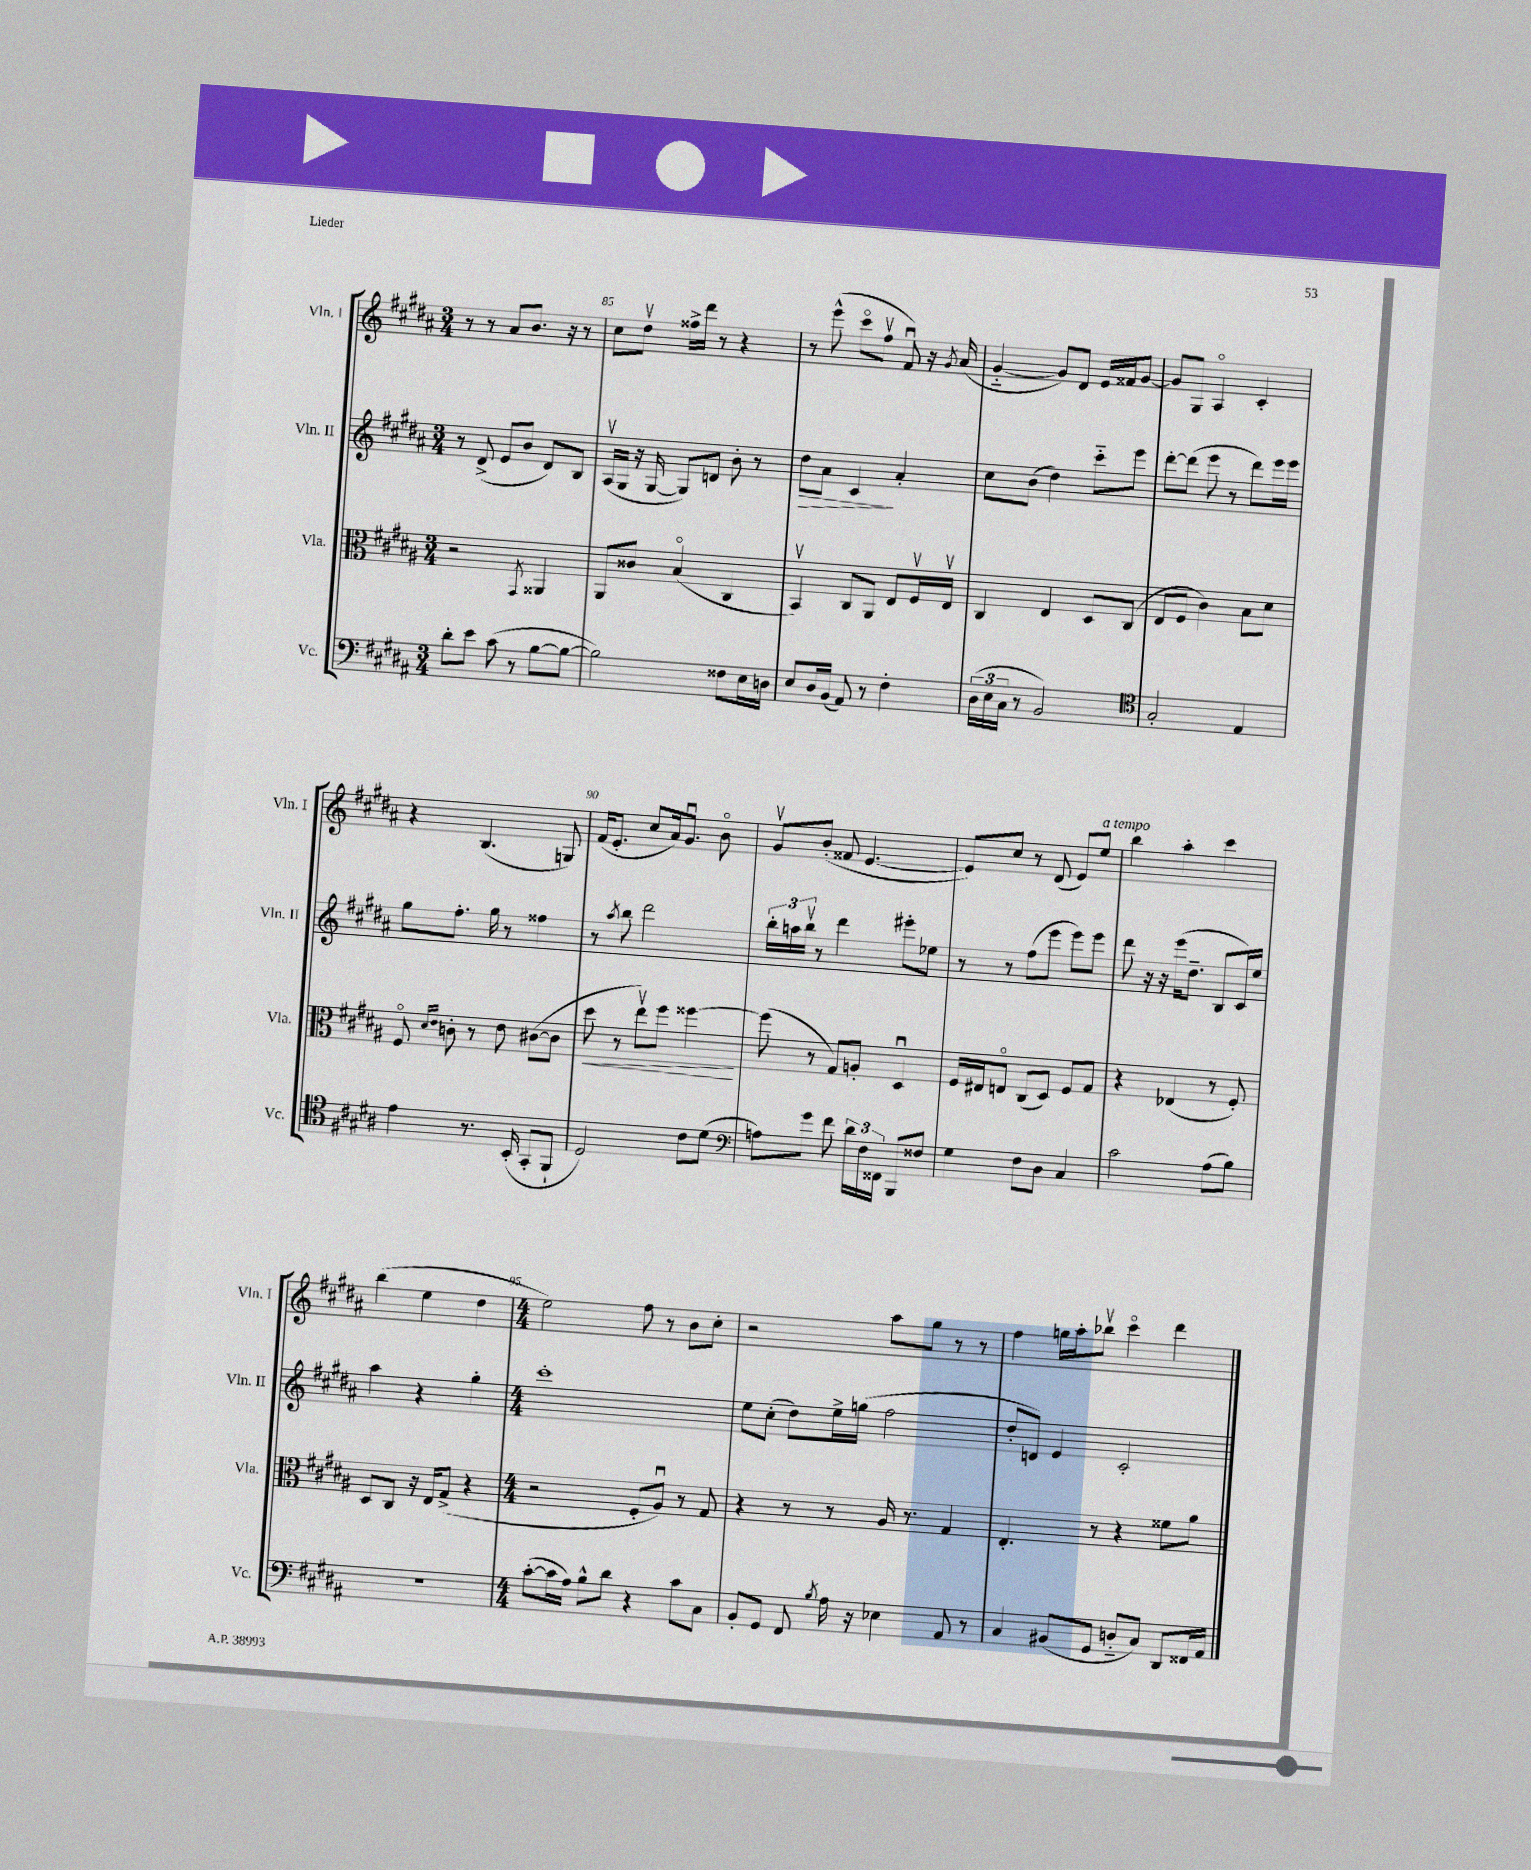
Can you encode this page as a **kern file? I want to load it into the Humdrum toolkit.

**kern	**kern	**dynam	**kern	**dynam	**kern
*part4	*part3	*part3	*part2	*part2	*part1
*staff4	*staff3	*staff3	*staff2	*staff2	*staff1
*I"Vc.	*I"Vla.	*	*I"Vln. II	*	*I"Vln. I
*I'Vc.	*I'Vla.	*	*I'Vln. II	*	*I'Vln. I
*clefF4	*clefC3	*	*clefG2	*	*clefG2
*k[f#c#g#d#a#]	*k[f#c#g#d#a#]	*	*k[f#c#g#d#a#]	*	*k[f#c#g#d#a#]
*M3/4	*M3/4	*	*M3/4	*	*M3/4
=84	=84	=84	=84	=84	=84
8d#'\L	2r	.	8r	.	8r
8e\J	.	.	(8d#^/	.	8r
(8c#\	.	.	8e/L	.	8a#/L
8r	.	.	8b/J	.	8.b/J
.	8qGG#/	.	.	.	.
[8B\L	4AA##X/	.	8d#/L)	.	.
.	.	.	.	.	16r
8B\J_	.	.	8B/J	.	8r
=85	=85	=85	=85	=85	=85
2B\])	8AA#/L	.	(16A#v/LL	.	8cc#\L
.	.	.	16G#/JJ	.	.
.	8c##X/J	.	16r	.	8dd#v\J
.	.	.	[16G#/	.	.
.	(4B/	.	8G#/L])	.	16ff##X^\LL
.	.	.	.	.	16ddd#\JJ
.	.	.	8dn/J	.	8r
8F##X\L	4C#/	.	8b'\	.	4r
16E\L	.	.	8r	.	.
16Dn\JJ	.	.	.	.	.
=86	=86	=86	=86	=86	=86
!	!	!	!	!LO:HP:b	!
8E/L	4BBv/)	.	8dd#\L	>	8r
16D#/L	.	.	8a#\J	.	(8eee^^\
(16BB/JJ	.	.	.	.	.
8AA#/)	8C#/L	.	4c#/	.	8ccc#\L
8r	8AA#/J	.	.	.	8ff#v\J
4F#'\	8E/L	.	4a#'/	]	8f#u/)
.	16F#v/L	.	.	.	16r
.	.	.	.	.	8qg#/
.	16Ev/JJ	.	.	.	(16a#/
=87	=87	=87	=87	=87	=87
(24D#\LL	4C#/	.	8cc#\L	.	[4g#/
24E\	.	.	.	.	.
24C#\JJ	.	.	.	.	.
8r	.	.	(8b\J	.	.
2BB/)	4E/	.	4dd#\)	.	8g#/L])
.	.	.	.	.	8d#/J
.	8D#/L	.	8ccc#\L	.	16e/LL
.	.	.	.	.	16f##X/J
.	(8C#/J	.	8eee\J	.	[8g#/J
=88	=88	=88	=88	=88	=88
*clefC4	*	*	*	*	*
2G#'/	8E/L	.	[8ddd#'\L	.	8g#/L]
.	8F#/J	.	(8ddd#\J]	.	8G#/J
.	4c#\)	.	8eee\	.	4A#/
.	.	.	8r	.	.
4E/	8B\L	.	8ddd#\L)	.	4c#'/
.	8d#\J	.	16eee\L	.	.
.	.	.	16eee\JJ	.	.
!!LO:LB:g=z
=89	=89	=89	=89	=89	=89
4e\	8F#/	.	8gg#\L	.	4r
.	16qqd#/LL	.	.	.	.
.	16qqe/JJ	.	.	.	.
.	8cn'\	.	8.ff#'\J	.	.
8.r	8r	.	.	.	(4.B/
.	.	.	16gg#\	.	.
.	8e\	.	8r	.	.
(16BB'/	.	.	.	.	.
8GG#'/L	([8c#X\L	.	4ff##X\	.	.
8FF#`/J	8c#\J]	.	.	.	8Gn/)
=90	=90	=90	=90	=90	=90
!	!	!LO:HP:b	!	!	!
2D#/)	8dd#\	<	8r	.	(16f#/KL
.	.	.	.	.	8.e'/J
.	.	.	8qaa#/	.	.
.	8r	.	8bb\	.	.
.	8eev\L)	.	2ddd#\	.	8cc#/L
.	8ff#\J	.	.	.	16a#/k)
.	.	.	.	.	8.g#u/J
8c#\L	[4ff##X\	.	.	.	.
(8d#\J	.	.	.	.	8b\
.	.	[	.	.	.
=91	=91	=91	=91	=91	=91
*clefF4	*	*	*	*	*
8An\L)	(8ff##\]	.	24bb'\LL	.	8g#v/L
.	.	.	24aan\	.	.
.	.	.	24bbv\JJ	.	.
8g#\J	8r	.	8r	.	(8b'/J
8f#\	8G#/L)	.	4ddd#\	.	8f##X/
24d#\LL	8An'/J	.	.	.	[4.e/
24F#\	.	.	.	.	.
24FF##X\JJ	.	.	.	.	.
8BBB/L	4D#u/	.	8eee#X'\L	.	.
8F##X/J	.	.	8ee-X\J	.	.
=92	=92	=92	=92	=92	=92
4G#\	16F#/LL	.	8r	.	8e/L])
.	16E#X/J	.	.	.	.
.	8En/J	.	8r	.	8cc#/J
8F#\L	(8C#/L	.	(8ff#\L	.	8r
8D#\J	8D#/J)	.	8eee\J	.	(8d#/
4C#/	8F#/L	.	8eee\L)	.	8e/L)
!	!	!	!	!	!LO:TX:a:i:t=a tempo
.	8G#/J	.	8eee\J	.	8ee/J
=93	=93	=93	=93	=93	=93
2c#\	4r	.	8ddd#\	.	4bb\
.	.	.	16r	.	.
.	.	.	16r	.	.
.	(4E-X/	.	(16eee\KL	.	4aa#'\
.	.	.	8.dd#~\J	.	.
(8A#\L	8r	.	8B/L	.	4ccc#\
8B\J)	8F#'/)	.	16c#/L)	.	.
.	.	.	16ee/JJ	.	.
!!LO:LB:g=z
=94	=94	=94	=94	=94	=94
2.r	8D#/L	.	4aa#\	.	(4bb\
.	8C#/J	.	.	.	.
.	16r	.	4r	.	4ee\
.	16E/KL	.	.	.	.
.	(8G#^/J	.	.	.	.
.	4r	.	4gg#'\	.	4dd#\
=95	=95	=95	=95	=95	=95
*M4/4	*M4/4	*	*M4/4	*	*M4/4
([8c#'\L	2r	.	1ccc#'	.	2ee\)
16c#\L]	.	.	.	.	.
16A#\JJ)	.	.	.	.	.
8B^^\L	.	.	.	.	.
8d#\J	.	.	.	.	.
4r	8F#'/L	.	.	.	8ff#\
.	8A#u/J)	.	.	.	8r
8c#\L	8r	.	.	.	8b\L
8C#\J	8G#/	.	.	.	8cc#'\J
=96	=96	=96	=96	=96	=96
8BB'/L	4r	.	8ee\L	.	2r
8GG#/J	.	.	(8cc#'\J	.	.
8FF#/	8r	.	8dd#\L)	.	.
8qB/	.	.	.	.	.
16A#\	8r	.	16ee^\L	.	.
16r	.	.	(16ggn\JJ	.	.
4E-X\	16A#/	.	2ff#\	.	8aa#\L
.	8.r	.	.	.	.
.	.	.	.	.	8gg#\J
8AA#/	4G#/	.	.	.	8r
8r	.	.	.	.	8r
=97	=97	=97	=97	=97	=97
4C#/	4.E'/	.	8dd#'/L	.	4ff#\
.	.	.	8dn/J)	.	.
(8BB#X/L	.	.	4e/	.	16ggn\LL
.	.	.	.	.	16aa#'\J
8GG#/J	8r	.	.	.	8bb-Xv\J
8Dn/L	4r	.	2c#'/	.	4ccc#\
8C#/J)	.	.	.	.	.
8DD#/L	8f##X\L	.	.	.	4ddd#\
16FF##X/L	8a#\J	.	.	.	.
16AA#/JJ	.	.	.	.	.
==	==	==	==	==	==
*-	*-	*-	*-	*-	*-
